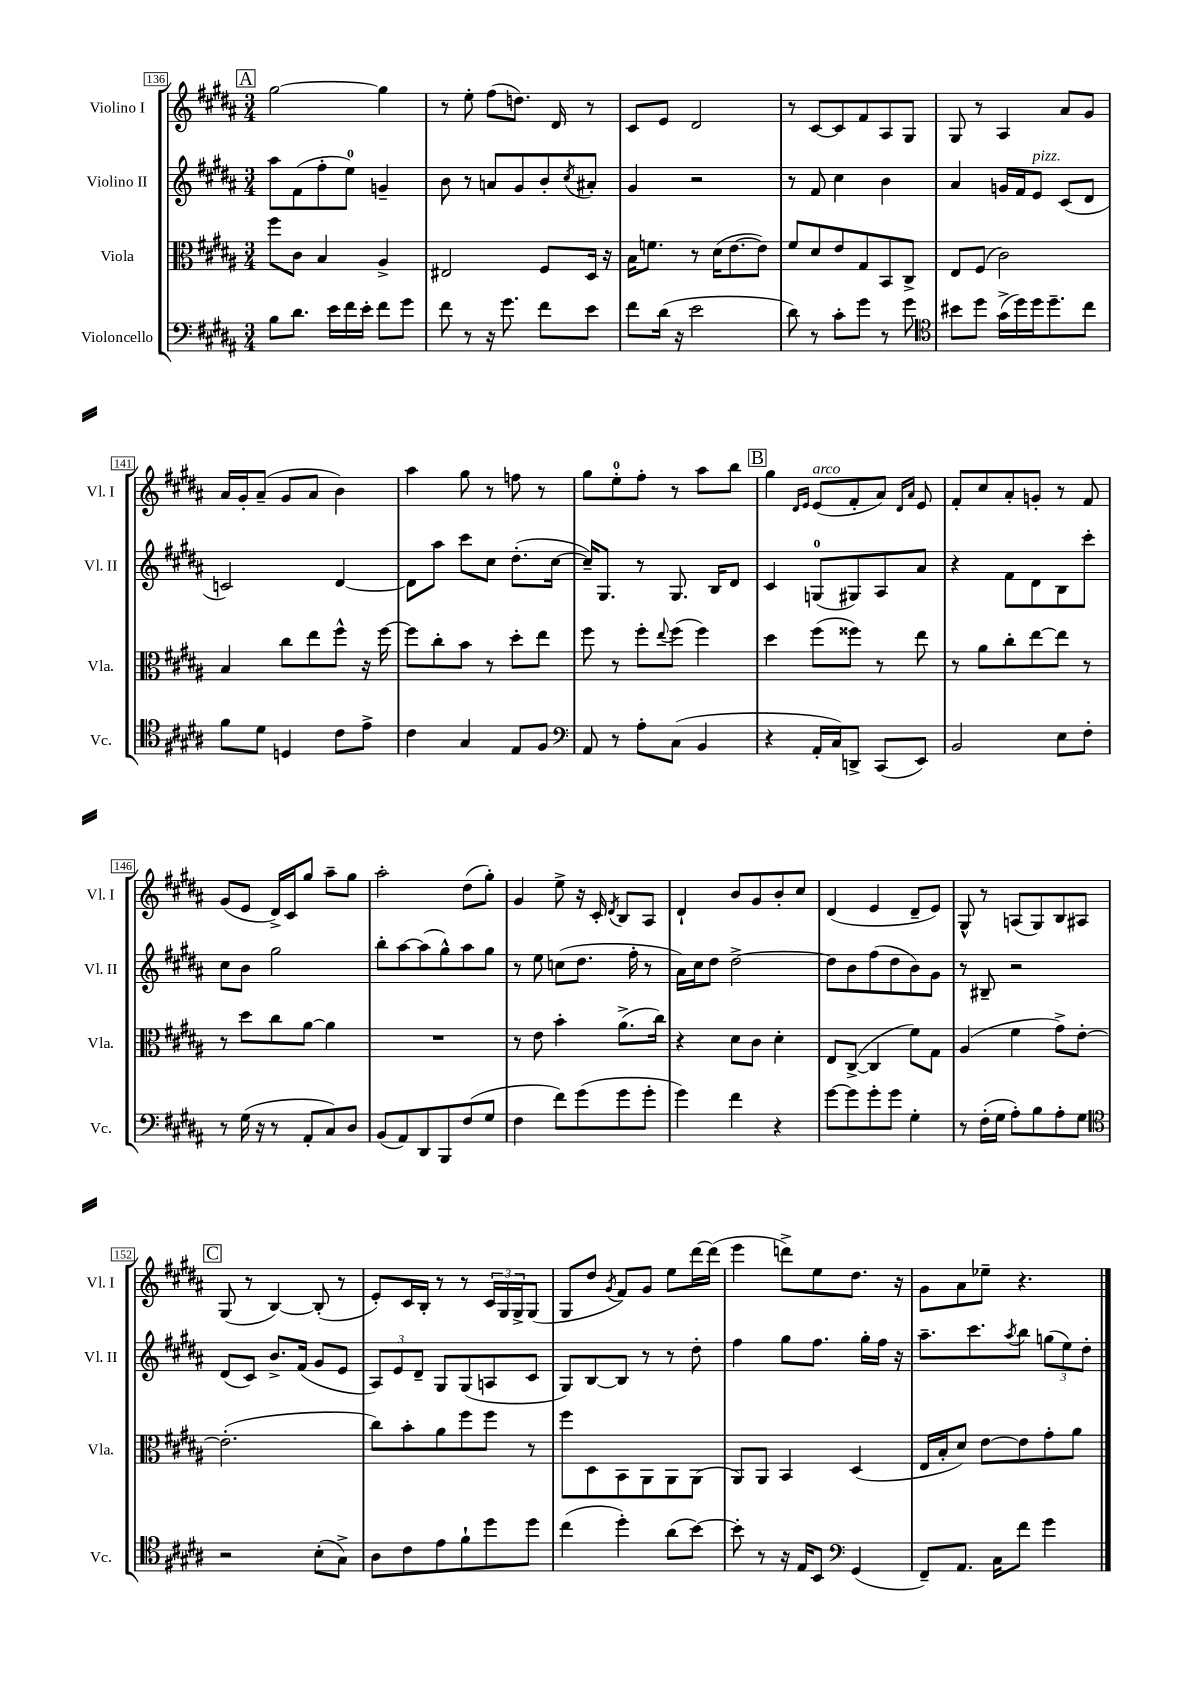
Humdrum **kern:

**kern	**kern	**kern	**kern
*staff4	*staff3	*staff2	*staff1
*clefF4	*clefC3	*clefG2	*clefG2
*k[f#c#g#d#a#]	*k[f#c#g#d#a#]	*k[f#c#g#d#a#]	*k[f#c#g#d#a#]
*M3/4	*M3/4	*M3/4	*M3/4
8B	8ff#	8aa#	[2gg#
8.d#	8c#	(8f#	.
.	4B	8ff#'	.
16e	.	.	.
16f#	.	8ee)	.
16e'	.	.	.
8f#	4A#^	4g~	4gg#]
8g#	.	.	.
=	=	=	=
8f#	2E#	8b	8r
8r	.	8r	8ee'
16r	.	8a	(8ff#
8.g#	.	.	.
.	.	8g#	8.dd)
8f#	8F#	8b'	.
.	.	.	16d#
.	.	8qcc#	.
8e	16D#	8a#'	8r
.	16r	.	.
=	=	=	=
8f#	16B	4g#	8c#
.	8.f	.	.
(16d#	.	.	8e
16r	.	.	.
2e	8r	2r	2d#
.	(16d#	.	.
.	[8.e	.	.
.	8e])	.	.
=	=	=	=
8d#)	8f#	8r	8r
8r	8d#	8f#	[8c#
8c#'	8e	4cc#	8c#]
8g#	8G#	.	8f#
8r	8BB	4b	8A#
8g#	8C#^	.	8G#
=	=	=	=
*clefC4	*	*	*
8b#	8E	4a#	8G#
8dd#	(8F#	.	8r
(16g#^	2c#)	16g	4A#
16dd#)	.	16f#	.
16dd#	.	8e	.
8.dd#~	.	.	.
.	.	(8c#	8a#
8cc#	.	8d#	8g#
=	=	=	=
8f#	4B	2c)	16a#
.	.	.	16g#'
8d#	.	.	(8a#~
4D	8cc#	.	8g#
.	8ee	.	8a#
8c#	8ff#^^	[4d#	4b)
8e^	16r	.	.
.	[16ff#	.	.
=	=	=	=
4c#	8ff#]	8d#]	4aa#
.	8cc#'	8aa#	.
4G#	8b	8ccc#	8gg#
.	8r	8cc#	8r
8E	8dd#'	(8.dd#'	8ff
8F#	8ee	.	8r
.	.	[16cc#	.
=	=	=	=
*clefF4	*	*	*
8AA#	8ff#	16cc#~])	8gg#
.	.	8.G#	.
8r	8r	.	8ee'
8A#'	8ff#'	8r	8ff#'
.	8qqee	.	.
(8C#	(8ff#	8.G#	8r
4BB	4ff#)	.	8aa#
.	.	16B	.
.	.	8d#	8bb
=	=	=	=
4r	4dd#	4c#	4gg#
.	.	.	16qqd#
.	.	.	16qqe
16AA#'	(8ff#	(8G	(8e
16C#)	.	.	.
8DD^	8ff##)	8G#)	8f#'
(8CC#	8r	8A#	8a#)
.	.	.	16qqd#
.	.	.	16qqa#
8EE)	8ee	8a#	8e
=	=	=	=
2BB	8r	4r	8f#'
.	8a#	.	8cc#
.	8cc#'	8f#	8a#'
.	[8ee	8d#	8g'
8E	8ee]	8B	8r
8F#'	8r	8ccc#'	8f#
=	=	=	=
8r	8r	8cc#	(8g#
(16G#	8dd#	8b	8e
16r	.	.	.
8r	8cc#	2gg#	16d#^)
.	.	.	16c#
8AA#'	[8a#	.	8gg#
8C#)	4a#]	.	8aa#~
8D#	.	.	8gg#
=	=	=	=
(8BB	2.r	8bb'	2aa#'
8AA#)	.	[8aa#	.
8DD#	.	(8aa#]	.
8BBB	.	8gg#^^)	.
(8F#	.	8aa#	(8dd#
8G#	.	8gg#	8gg#')
=	=	=	=
4F#	8r	8r	4g#
.	8e	8ee	.
8f#)	4b'	(8cc	8ee^
(8g#	.	8.dd#	16r
.	.	.	16c#'
.	.	.	8qd#
8g#	(8.a#^	.	8B
.	.	16ff#'	.
8g#'	.	8r	8A#
.	16cc#)	.	.
=	=	=	=
4g#)	4r	16a#)	4d#`
.	.	16cc#	.
.	.	8dd#	.
4f#	8d#	[2dd#^	8b
.	8c#	.	8g#
4r	4d#'	.	8b'
.	.	.	8cc#
=	=	=	=
[8g#	8E	8dd#]	(4d#
8g#]	([8C#^	8b	.
8g#'	4C#]	(8ff#	4e
8g#	.	8dd#	.
4G#'	8f#)	8b)	8d#~
.	8G#	8g#	8e)
=	=	=	=
8r	(4A#	8r	8G#^^
(16F#'	.	8B#~	8r
16G#	.	.	.
8A#')	4f#	2r	(8A
8B	.	.	8G#)
8A#'	8g#^)	.	8B
8G#	[8e'	.	8A#
=	=	=	=
*clefC4	*	*	*
2r	(2.e']	(8d#	(8G#
.	.	8c#)	8r
.	.	8.b^	[4B)
.	.	(16f#	.
(8B'	.	8g#	(8B']
8G#^)	.	8e	8r
=	=	=	=
8A#	8cc#)	12A#)	8e')
.	.	12e	.
8c#	8b'	.	16c#
.	.	12d#~	.
.	.	.	16B'
8e	8a#	8G#	8r
8f#`	8ff#	(8G#	8r
8dd#	8ff#	8A	24c#
.	.	.	24G#
.	.	.	24G#^
8dd#	8r	8c#	(8G#
=	=	=	=
(4cc#	8ff#	8G#)	8G#
.	8D#	[8B	8dd#
.	.	.	8qg#
4dd#')	8BB	8B]	8f#)
.	8AA#	8r	8g#
(8a#	8AA#	8r	8ee
[8b)	(8AA#	8dd#'	[16ddd#
.	.	.	(16ddd#]
=	=	=	=
8b']	8AA#)	4ff#	4eee
8r	8AA#	.	.
16r	4BB	8gg#	8ddd^)
16E	.	.	.
8BB	.	8.ff#	8ee
*clefF4	*	*	*
(4GG#	(4D#	.	8.dd#
.	.	16gg#'	.
.	.	16ff#	.
.	.	16r	16r
=	=	=	=
8FF#~)	16E	8.aa#~	8g#
.	16B'	.	.
8.AA#	8d#)	.	8a#
.	.	8.ccc#	.
.	[8e	.	8ee-~
16C#	.	.	.
.	.	8qaa#	.
8f#	8e]	8bb	4.r
4g#	8g#'	(12gg	.
.	.	12ee)	.
.	8a#	.	.
.	.	12dd#'	.
==	==	==	==
*-	*-	*-	*-
